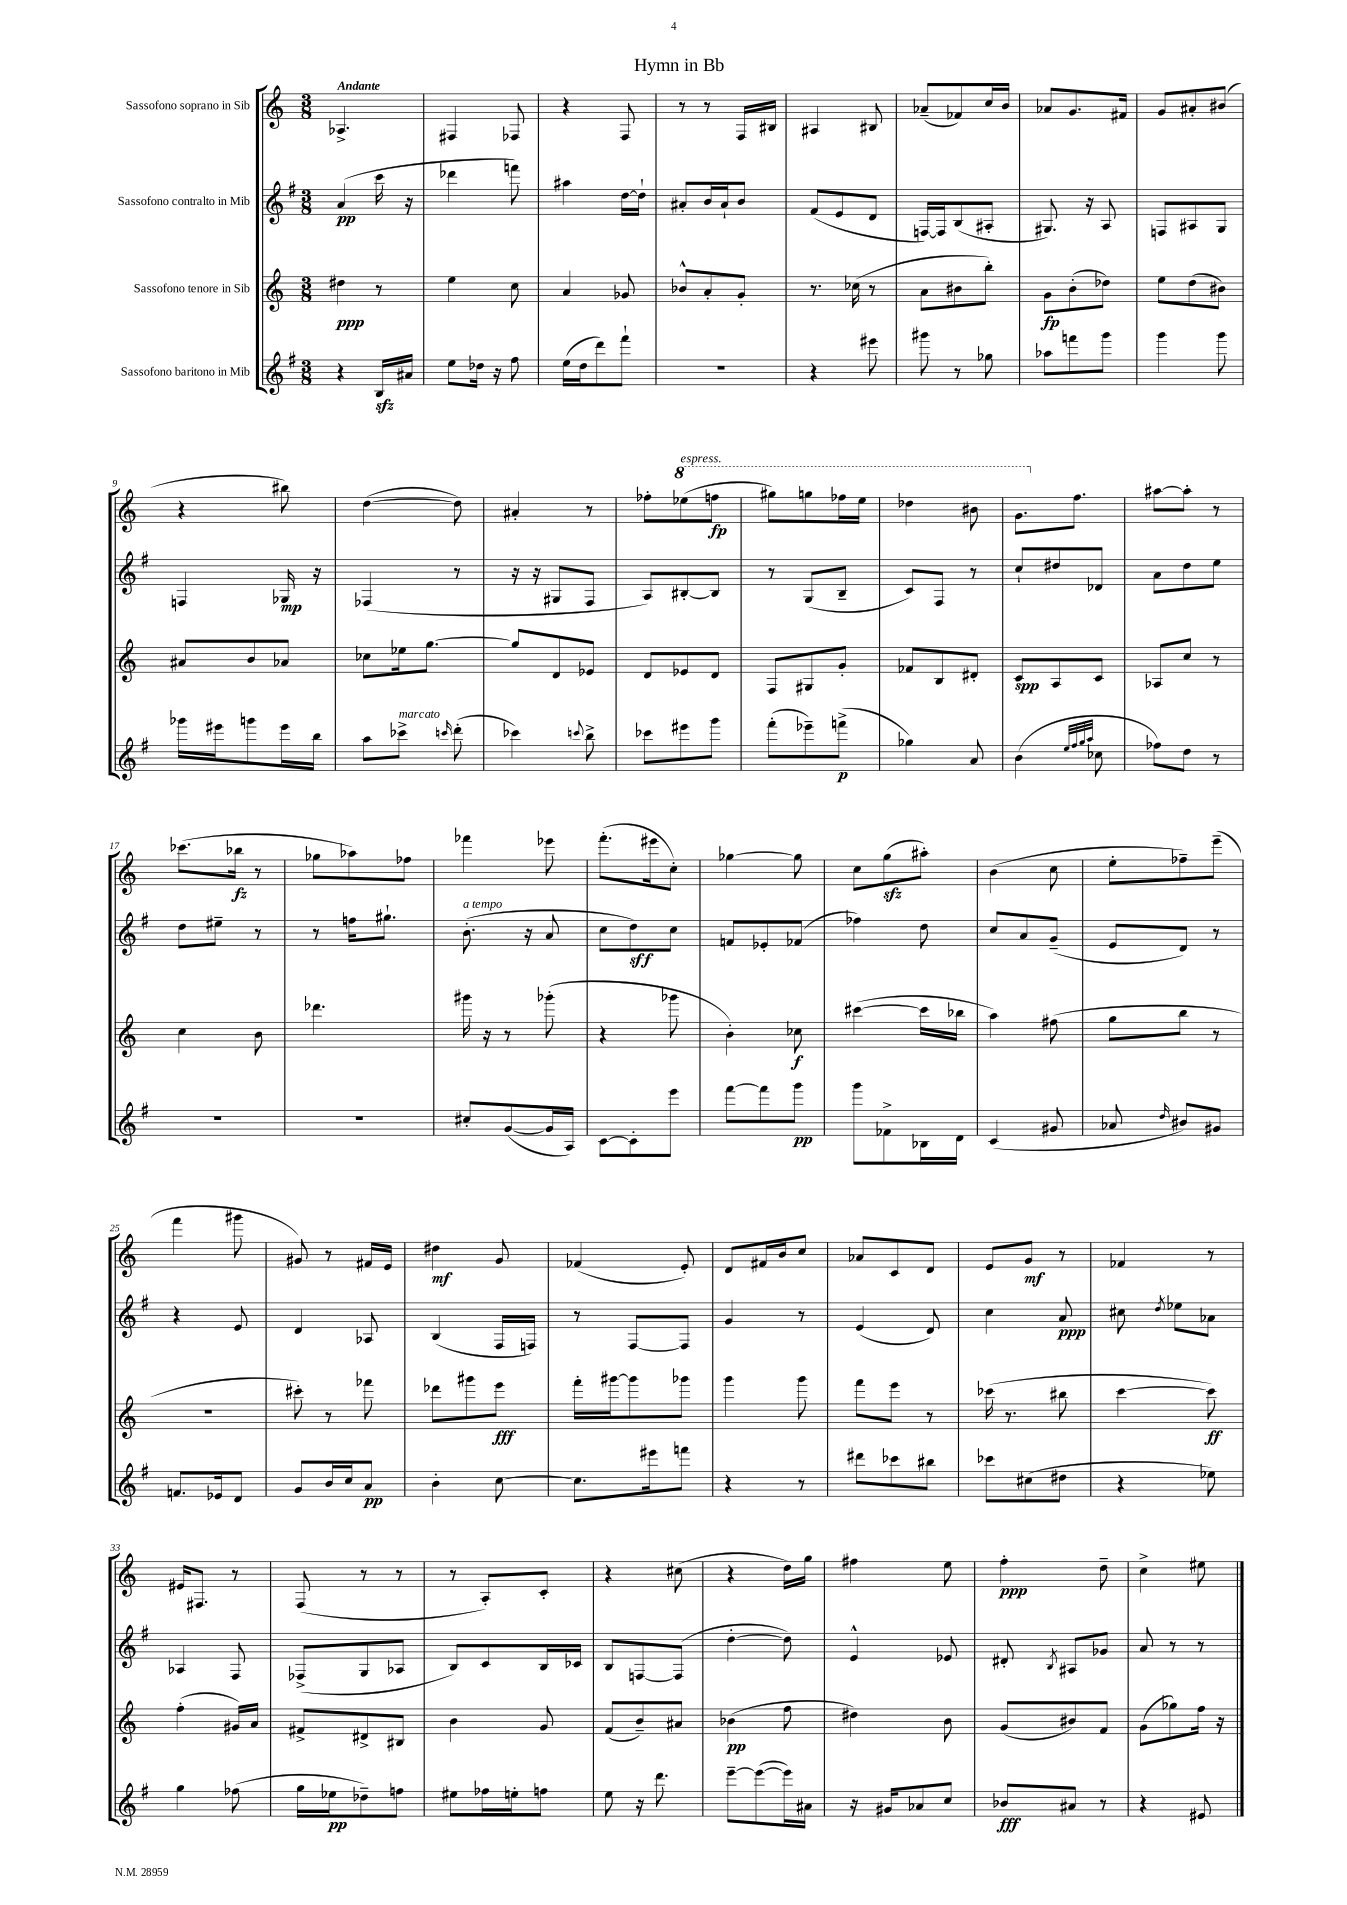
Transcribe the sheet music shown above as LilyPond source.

\header { title = "Hymn in Bb" }
<<
\new StaffGroup <<
\new Staff = "s0" \with { instrumentName = "Sassofono soprano in Sib" } {
    \clef treble \key c \major \numericTimeSignature \time 3/8 \tempo "Andante"
    \autoBeamOff aes4.-> |
    fis4 fes8 |
    r4 f8 |
    r8 r8 f16[ bis16] |
    ais4 bis8 |
    aes'8[--( fes'8) c''16 b'16] |
    aes'8[ g'8. fis'16] |
    g'8[ ais'8-. bis'8]( |
    r4 bis''8) |
    d''4~( d''8) |
    ais'4-. r8 |
    fes''8[-. \ottava #1 ees'''8^\markup { \italic "espress." }( f'''!8]\fp |
    gis'''8[) g'''8 fes'''16 e'''16] |
    des'''4 bis''8 |
    g''8.[ \ottava #0 f''8.] |
    ais''8[~ ais''8]-. r8 |
    ces'''8.[( bes''16]\fz r8 |
    ges''8[ aes''8) fes''8] |
    fes'''4 ees'''8 |
    f'''8.[-.( eis'''16 c''8]-.) |
    ges''4~ ges''8 |
    c''8[ g''8\sfz( ais''8]-.) |
    b'4( c''8 |
    e''8[-. fes''8--) e'''8]--( |
    f'''4 gis'''8 |
    gis'8) r8 fis'16[ e'16] |
    dis''4\mf g'8 |
    fes'4( e'8-.) |
    d'8[ fis'16 b'16 c''8] |
    aes'8[ c'8 d'8] |
    e'8[ g'8]\mf r8 |
    fes'4 r8 |
    eis'16[ fis8.] r8 |
    f8( r8 r8 |
    r8 a8[-.) c'8]-. |
    r4 cis''8( |
    r4 d''16[) g''16] |
    fis''4 e''8 |
    f''4-.\ppp d''8-- |
    c''4-> eis''8 \bar "|." |
}
\new Staff = "s1" \with { instrumentName = "Sassofono contralto in Mib" } {
    \clef treble \key g \major \numericTimeSignature \time 3/8
    \autoBeamOff a'4\pp( c'''16 r16 |
    des'''4 f'''8) |
    ais''4 d''16[~ d''16]-! |
    ais'8[-. b'16 ais'16-! b'8] |
    fis'8[( e'8 d'8] |
    f16[~) f16 b8( ais8]-. |
    gis8.) r16 a8 |
    f8[ ais8 g8] |
    f4 ges16\mp r16 |
    fes4( r8 |
    r16 r16 gis8[ fis8] |
    a8[) bis8~-. bis8] |
    r8 g8[( b8]-- |
    c'8[) fis8] r8 |
    c''8[-! dis''8 des'8] |
    a'8[ d''8 e''8] |
    d''8[ eis''8]-- r8 |
    r8 f''16[ gis''8.]-! |
    b'8.-.^\markup { \italic "a tempo" }( r16 a'8 |
    c''8[ d''8\sff) c''8] |
    f'8[ ees'8-. fes'8]( |
    fes''4) d''8 |
    c''8[ a'8 g'8]--( |
    e'8[ d'8]) r8 |
    r4 e'8 |
    d'4 aes8 |
    b4( fis16[ f16]) |
    r8 fis8[~ fis8] |
    g'4 r8 |
    e'4( d'8) |
    c''4 a'8\ppp |
    cis''8 \acciaccatura { d''8 } ees''8[ aes'8] |
    aes4 fis8 |
    fes8[->( g8 aes8] |
    b8[) c'8 b16 ces'16] |
    b8[ f8~ f8]( |
    d''4~-. d''8) |
    e'4-^ ees'8 |
    dis'8-. \acciaccatura { b8 } ais8[ ges'8] |
    a'8 r8 r8 \bar "|." |
}
\new Staff = "s2" \with { instrumentName = "Sassofono tenore in Sib" } {
    \clef treble \key c \major \numericTimeSignature \time 3/8
    \autoBeamOff dis''4\ppp r8 |
    e''4 c''8 |
    a'4 ges'8 |
    bes'8[-^ a'8-. g'8]-. |
    r8. ces''16( r8 |
    a'8[ bis'8 b''8]-.) |
    g'8[\fp b'8-.( des''8]) |
    e''8[ d''8( bis'8]) |
    ais'8[ b'8 aes'8] |
    ces''8[ ees''16 g''8.]~ |
    g''8[ d'8 ees'8] |
    d'8[ ees'8 d'8] |
    f8[ gis8 g'8]-. |
    fes'8[ b8 dis'8]-. |
    c'8[\spp a8 c'8] |
    aes8[ c''8] r8 |
    c''4 b'8 |
    des'''4. |
    gis'''16 r16 r8 ges'''8-.( |
    r4 ges'''8 |
    b'4-.) ces''8\f |
    cis'''4~( cis'''16[ bes''16] |
    a''4) fis''8( |
    g''8[ b''8] r8 |
    R4. |
    cis'''8-.) r8 fes'''8 |
    des'''8[ gis'''8 e'''8]\fff |
    f'''16[-. gis'''16~ gis'''8 ges'''8] |
    g'''4 g'''8 |
    f'''8[ e'''8] r8 |
    ces'''16( r8. bis''8 |
    c'''4~ c'''8\ff) |
    f''4-.( gis'16[) a'16] |
    fis'8[-> dis'8-> bis8] |
    b'4 g'8 |
    f'8[( b'8--) ais'8] |
    bes'4\pp( f''8 |
    dis''4) b'8 |
    g'8[( bis'8) f'8] |
    g'8[( ges''8) f''16] r16 \bar "|." |
}
\new Staff = "s3" \with { instrumentName = "Sassofono baritono in Mib" } {
    \clef treble \key g \major \numericTimeSignature \time 3/8
    \autoBeamOff r4 b16[\sfz ais'16] |
    e''8[ des''16] r16 fis''8 |
    e''16[( d''16 d'''8) fis'''8]-! |
    R4. |
    r4 eis'''8 |
    gis'''8 r8 ges''8 |
    aes''8[ f'''8 g'''8] |
    g'''4 g'''8 |
    ges'''16[ eis'''16 g'''8 eis'''16 b''16] |
    a''8[ ces'''8]->^\markup { \italic "marcato" } \grace { c'''16 } d'''8-.( |
    ces'''4) \appoggiatura { c'''8 } b''8-> |
    ces'''8[ eis'''8 g'''8] |
    fis'''8[-.( ees'''8--) f'''8]->\p( |
    ges''4) a'8 |
    b'4( \grace { e''32[ fis''32 g''32 a''32] } ces''8 |
    fes''8[) d''8] r8 |
    R4. |
    R4. |
    cis''8[-. g'8~( g'16 a16]) |
    c'8[~ c'8-. e'''8] |
    fis'''8[~ fis'''8 g'''8]\pp |
    g'''8[ fes'8-> bes16 d'16] |
    c'4( gis'8 |
    aes'8 \grace { d''16 } bis'8[) gis'8] |
    f'8.[ ees'16 d'8] |
    g'8[ b'16 c''16 a'8]\pp |
    b'4-. c''8~ |
    c''8.[ eis'''16 f'''8] |
    r4 r8 |
    dis'''8[ ces'''8 bis''8] |
    ces'''8[ cis''8( dis''8] |
    r4 ees''8) |
    g''4 fes''8( |
    g''16[ ees''16\pp des''8--) f''8] |
    eis''8[ fes''16 e''16-. f''8] |
    e''8 r16 d'''8. |
    e'''8[~-- e'''8~( e'''16) ais'16] |
    r16 gis'16[ aes'8 c''8] |
    bes'8[\fff ais'8] r8 |
    r4 eis'8 \bar "|." |
}
>>
>>
